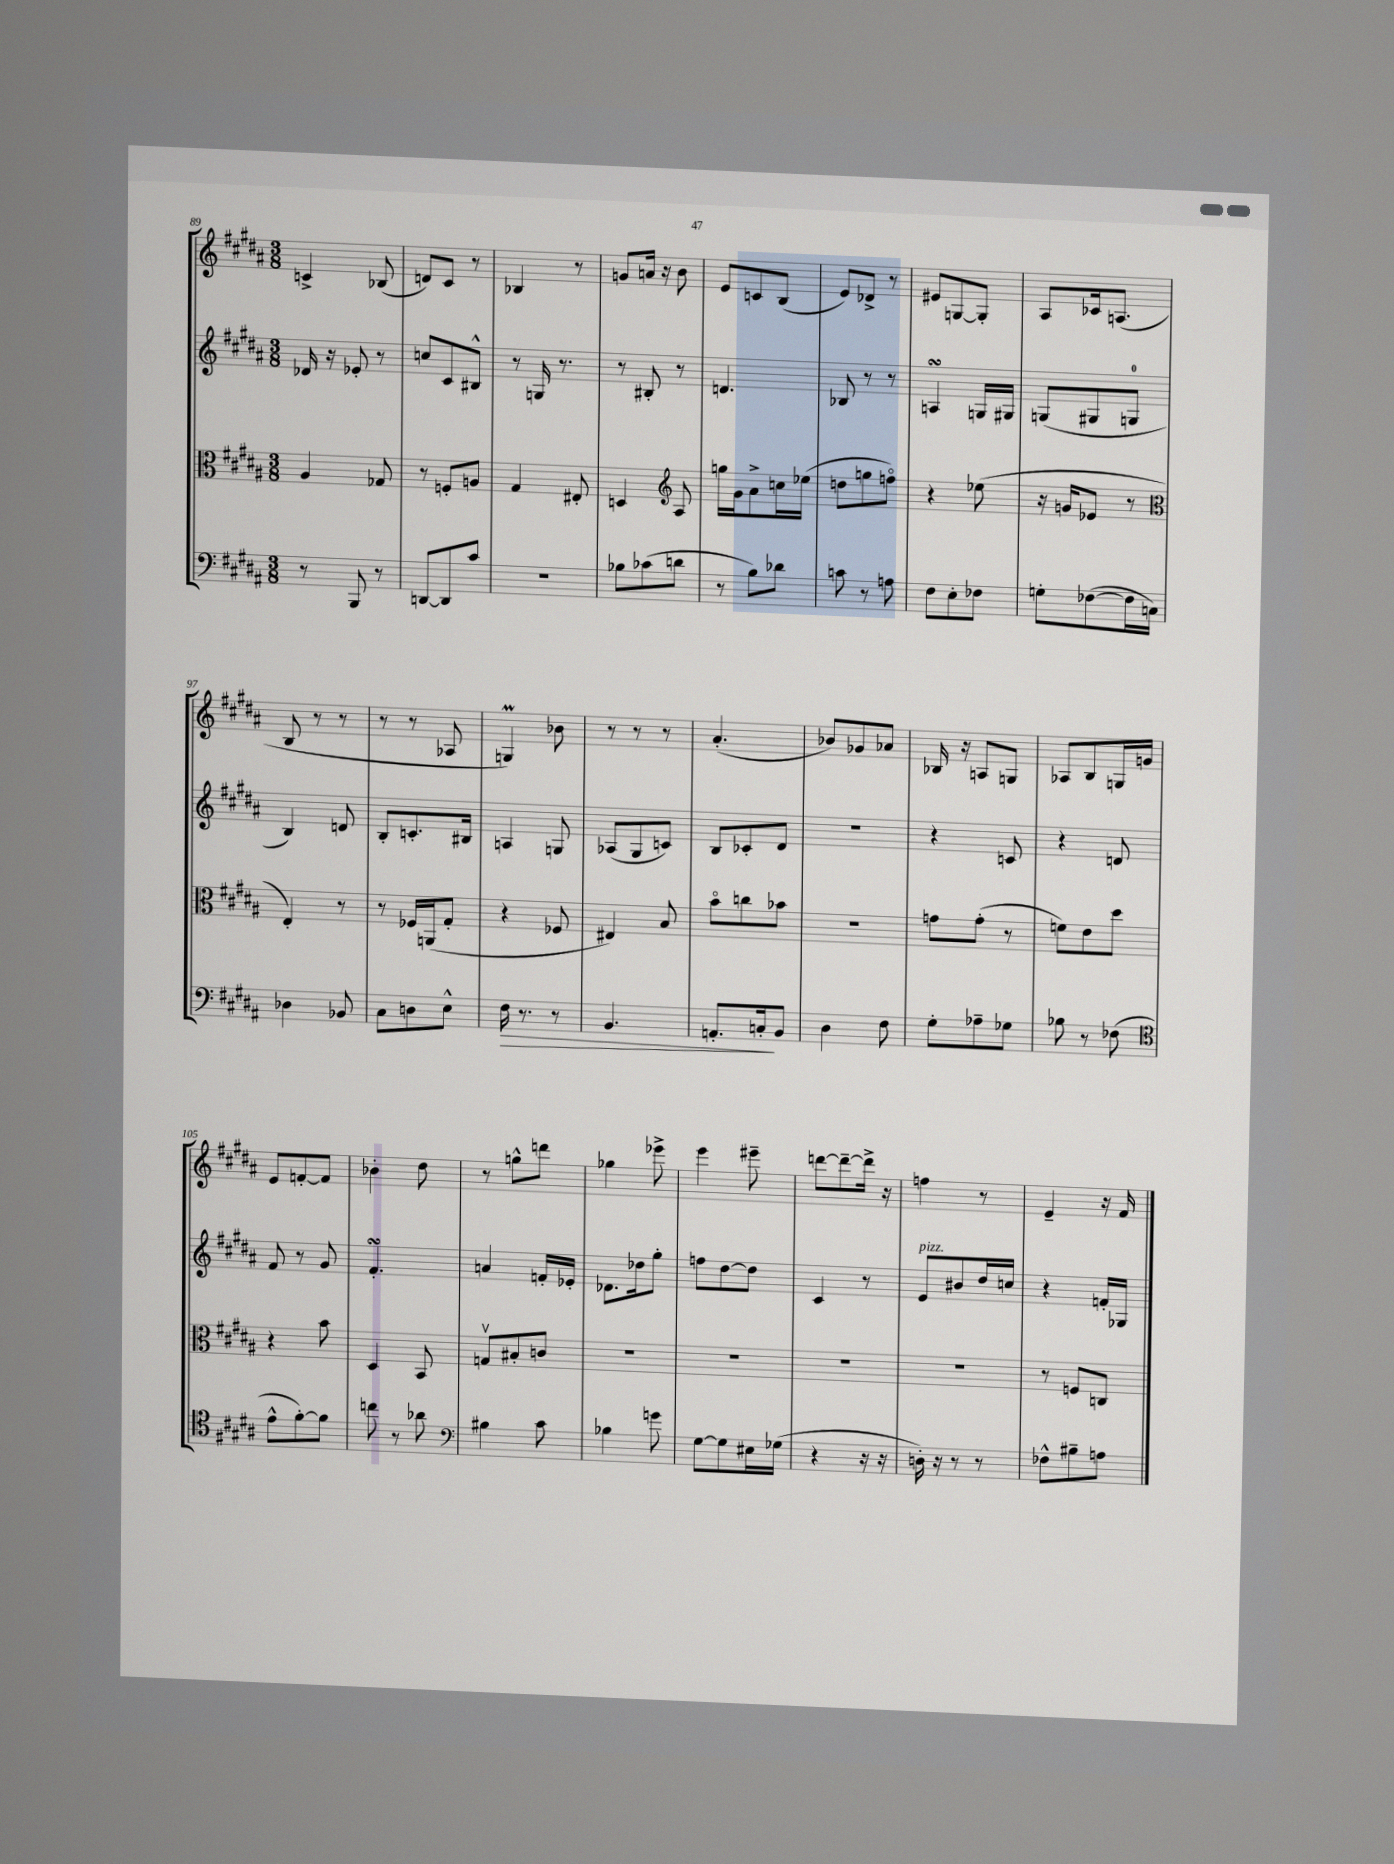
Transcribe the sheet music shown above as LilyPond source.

<<
\new StaffGroup <<
\new Staff = "s0" {
    \clef treble \key b \major \numericTimeSignature \time 3/8
    c'4-> bes8( |
    d'8) cis'8 r8 |
    bes4 r8 |
    g'8 a'16 r16 b'8 |
    e'8 c'8 b8( |
    e'8) des'8-> r8 |
    eis'8 g8~ g8-. |
    ais8 ces'16 a8.( |
    b8 r8 r8 |
    r8 r8 aes8 |
    g4\prall) bes'8 |
    r8 r8 r8 |
    ais'4.-.( |
    bes'8) ges'8 aes'8 |
    bes16 r16 a8 g8 |
    aes8 b8 g16 g'16 |
    e'8 f'8~-. f'8 |
    bes'4-. dis''8 |
    r8 g''8-^ d'''8 |
    ges''4 ees'''8-> |
    e'''4 eis'''8-- |
    d'''8~ d'''8~-- d'''16-> r16 |
    f''4 r8 |
    e'4-- r16 fis'16 \bar "|." |
}
\new Staff = "s1" {
    \clef treble \key b \major \numericTimeSignature \time 3/8
    des'16 r16 ees'8-. r8 |
    c''8 cis'8 bis8-^ |
    r8 g16 r8. |
    r8 bis8-. r8 |
    d'4. |
    bes8 r8 r8 |
    a4\turn g16 gis16 |
    g8( gis8 g8-0 |
    b4) d'8 |
    b8-. c'8.-. bis16 |
    a4 g8 |
    aes8( gis8 c'8) |
    b8 ces'8-. dis'8 |
    R4. |
    r4 c'8 |
    r4 d'8 |
    fis'8 r8 gis'8 |
    fis'4.-.\turn |
    a'4 f'16-. ees'16-. |
    des'8. des''16 gis''8-. |
    f''8 dis''8~ dis''8 |
    cis'4 r8 |
    e'8^\markup { \italic "pizz." } bis'8 dis''16 c''16 |
    r4 f'16-. ges16 \bar "|." |
}
\new Staff = "s2" {
    \clef alto \key b \major \numericTimeSignature \time 3/8
    ais4 ges8 |
    r8 f8-. a8 |
    gis4 eis8-. |
    d4 \clef treble ais8 |
    g''16 gis'16 ais'8-> c''16 ees''16( |
    d''8 g''8 f''8\flageolet) |
    r4 ees''8( |
    r16 g'16 ees'8 r8 |
    \clef alto e4-.) r8 |
    r8 fes16 a,16( gis8-. |
    r4 fes8 |
    eis4) b8 |
    b'8\flageolet c''8 bes'8 |
    R4. |
    g'8 g'8-.( r8 |
    f'8) e'8 dis''8 |
    r4 b'8 |
    dis4 b,8 |
    g8\upbow bis8-. c'8 |
    R4. |
    R4. |
    R4. |
    R4. |
    r8 f8 c8 \bar "|." |
}
\new Staff = "s3" {
    \clef bass \key b \major \numericTimeSignature \time 3/8
    r8 b,,8 r8 |
    d,8~ d,8 cis'8 |
    R4. |
    bes8 ces'8( d'8 |
    r8 b8) des'8 |
    c'8 r8 a8 |
    fis8 e8-. fes8 |
    g8-. fes8~( fes16 c16) |
    des4 bes,8 |
    cis8 d8 e8-^ |
    fis16\> r8. r8 |
    b,4. |
    a,8.-. c16-.\! b,8 |
    dis4 fis8 |
    gis8-. aes8-- ges8 |
    bes8 r8 fes8( |
    \clef tenor e'8-^ fis'8~-.) fis'8 |
    c''8 r8 aes'8 |
    \clef bass bis4 cis'8 |
    bes4 g'8 |
    gis8~ gis8 eis16 ges16( |
    r4 r16 r16 |
    d16-.) r16 r8 r8 |
    fes8-^ bis8-- a8 \bar "|." |
}
>>
>>
\layout { \context { \Score currentBarNumber = #89 } }
